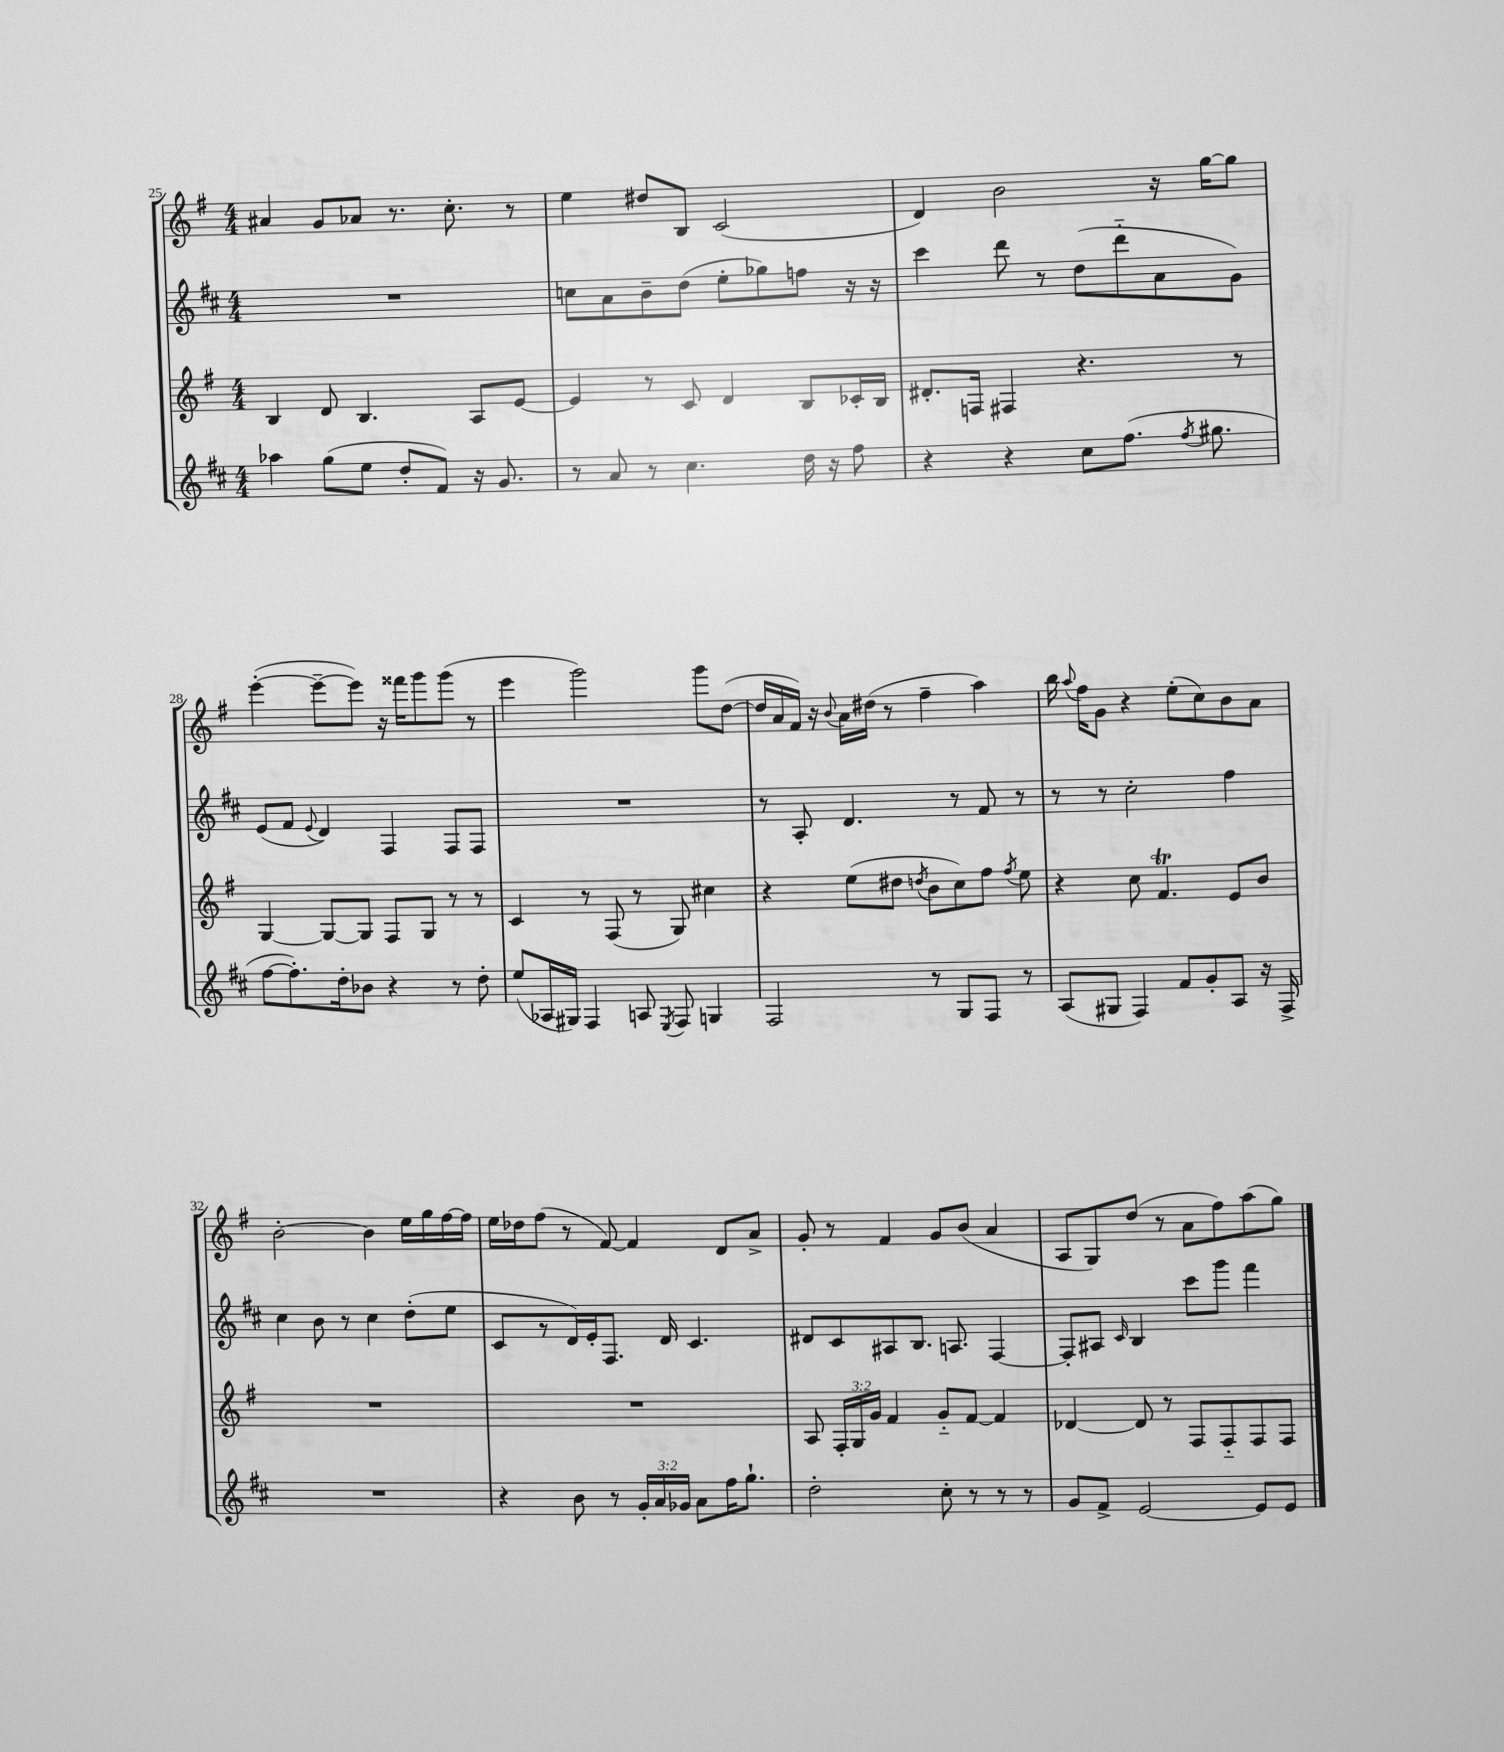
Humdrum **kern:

**kern	**kern	**kern	**kern
*staff4	*staff3	*staff2	*staff1
*clefG2	*clefG2	*clefG2	*clefG2
*k[f#c#]	*k[f#]	*k[f#c#]	*k[f#]
*M4/4	*M4/4	*M4/4	*M4/4
4aa-\	4B/	1r	4a#/
(8gg\L	8d/	.	8g/L
8ee\J	4.B/	.	8a-/J
8dd'/L	.	.	8.r
8f#/J)	.	.	.
.	.	.	8.cc'\
16r	8A/L	.	.
8.g/	.	.	.
.	[8e/J	.	8r
=	=	=	=
8r	4e/]	8cc\L	4ee\
8a/	.	8a\	.
8r	8r	8b~\	8dd#/L
4.cc#\	8c/	(8dd\J	8B/J
.	4d/	8ee'\L	(2c/
.	.	8gg-\)	.
16dd\	8B/L	8ff\J	.
16r	.	.	.
8ff#\	16c-'/L	16r	.
.	16B/JJ	16r	.
=	=	=	=
4r	8.d#'/L	4ccc#\	4d/)
.	16F/Jk	.	.
4r	4F#/	8ddd\	2b\
.	.	8r	.
8cc#\L	4.r	(8dd\L	.
(8.ff#\J	.	8ddd'~\	.
.	.	8a\	16r
8qff#/	.	.	.
8.gg#\	.	.	[16gg\LK
.	8r	8g\J)	8gg\]J
=	=	=	=
[8ff#\L	[4G/	(8e/L	([4eee'\
8.ff#'\])	.	8f#/J	.
.	.	8qqe/	.
.	8G/_L	4d/)	8eee~\_L
16dd'\k	.	.	.
8b-\J	8G/]J	.	8eee\]J)
4r	8F#/L	4F#/	16r
.	.	.	16fff##\LK
.	8G/J	.	8ggg\
8r	8r	8F#/L	(8ggg\J
8dd'\	8r	8F#/J	8r
=	=	=	=
(8ee/L	4c/	1r	4eee\
16A-/L	.	.	.
16G#/JJ)	.	.	.
4F#/	8r	.	2ggg\)
.	(8F#/	.	.
8A/	8r	.	.
8qE/	.	.	.
8F#/	8G/)	.	.
4G/	4cc#\	.	8ggg\L
.	.	.	([8dd\J
=	=	=	=
2F#/	4r	8r	16dd/]LL
.	.	.	16a/
.	.	8A'/	16f#/JJ)
.	.	.	16r
.	.	.	8qqb/
.	(8ee\L	4.d/	16a\LL
.	.	.	(16dd#\JJ
.	8dd#\J	.	8r
.	8qdd/	.	.
8r	8b\L	.	4ff#~\
8G/L	8cc\)	8r	.
8F#/J	8ff#\J	8f#/	4aa\)
.	8qff#/	.	.
8r	8ee\	8r	.
=	=	=	=
(8A/L	4r	8r	16bb\
.	.	.	8qqaa/
.	.	.	16ff#\LK
8G#/J	.	8r	8g\J
4F#/)	8cc\	2cc#'\	4r
.	4.f#/	.	.
8f#/L	.	.	(8ee'\L
8g'/	.	.	8cc\)
8A/J	8e/L	4ff#\	8b\
16r	8b/J	.	8a\J
16F#^/	.	.	.
=	=	=	=
1r	1r	4cc#\	[2b'\
.	.	8b\	.
.	.	8r	.
.	.	4cc#\	4b\]
.	.	(8dd'\L	16ee\LL
.	.	.	16gg\
.	.	8ee\J	[16ff#\
.	.	.	16ff#\]JJ
=	=	=	=
4r	1r	8c#/L	16ee\LL
.	.	.	16dd-\J
.	.	8r	(8ff#\J
8b\	.	16d/L)	8r
.	.	16e'/J	.
8r	.	8.F#/J	[8f#/)
24g'/LL	.	.	4f#/]
24a/	.	.	.
.	.	16d/	.
24g-/JJ	.	.	.
8a\L	.	4.c#/	.
16ff#\K	.	.	8d/L
8.gg`\J	.	.	.
.	.	.	8a^/J
=	=	=	=
2dd'\	8A/	8d#/L	8g'/
.	24F#'/LL	8c#/	8r
.	24G/	.	.
.	24g/JJ	.	.
.	4f#/	8A#/	4f#/
.	.	8.B/J	.
8cc#'\	8g'~/L	.	8g/L
.	.	8.A/	.
8r	[8f#/J	.	(8b/J
8r	4f#/]	[4F#/	4a/
8r	.	.	.
=	=	=	=
8g/L	[4d-/	8F#'/]L	8A/L
8f#^/J	.	8A#/J	8G/)
.	.	16qqc#/	.
[2e/	8d-/]	4B/	(8dd/J
.	8r	.	8r
.	8F#/L	8ccc#\L	8a\L
.	8F#'~/	8ggg\J	8ff#\)
8e/]L	8F#/	4fff#\	(8aa\
8e/J	8F#/J	.	8gg\J)
==	==	==	==
*-	*-	*-	*-
